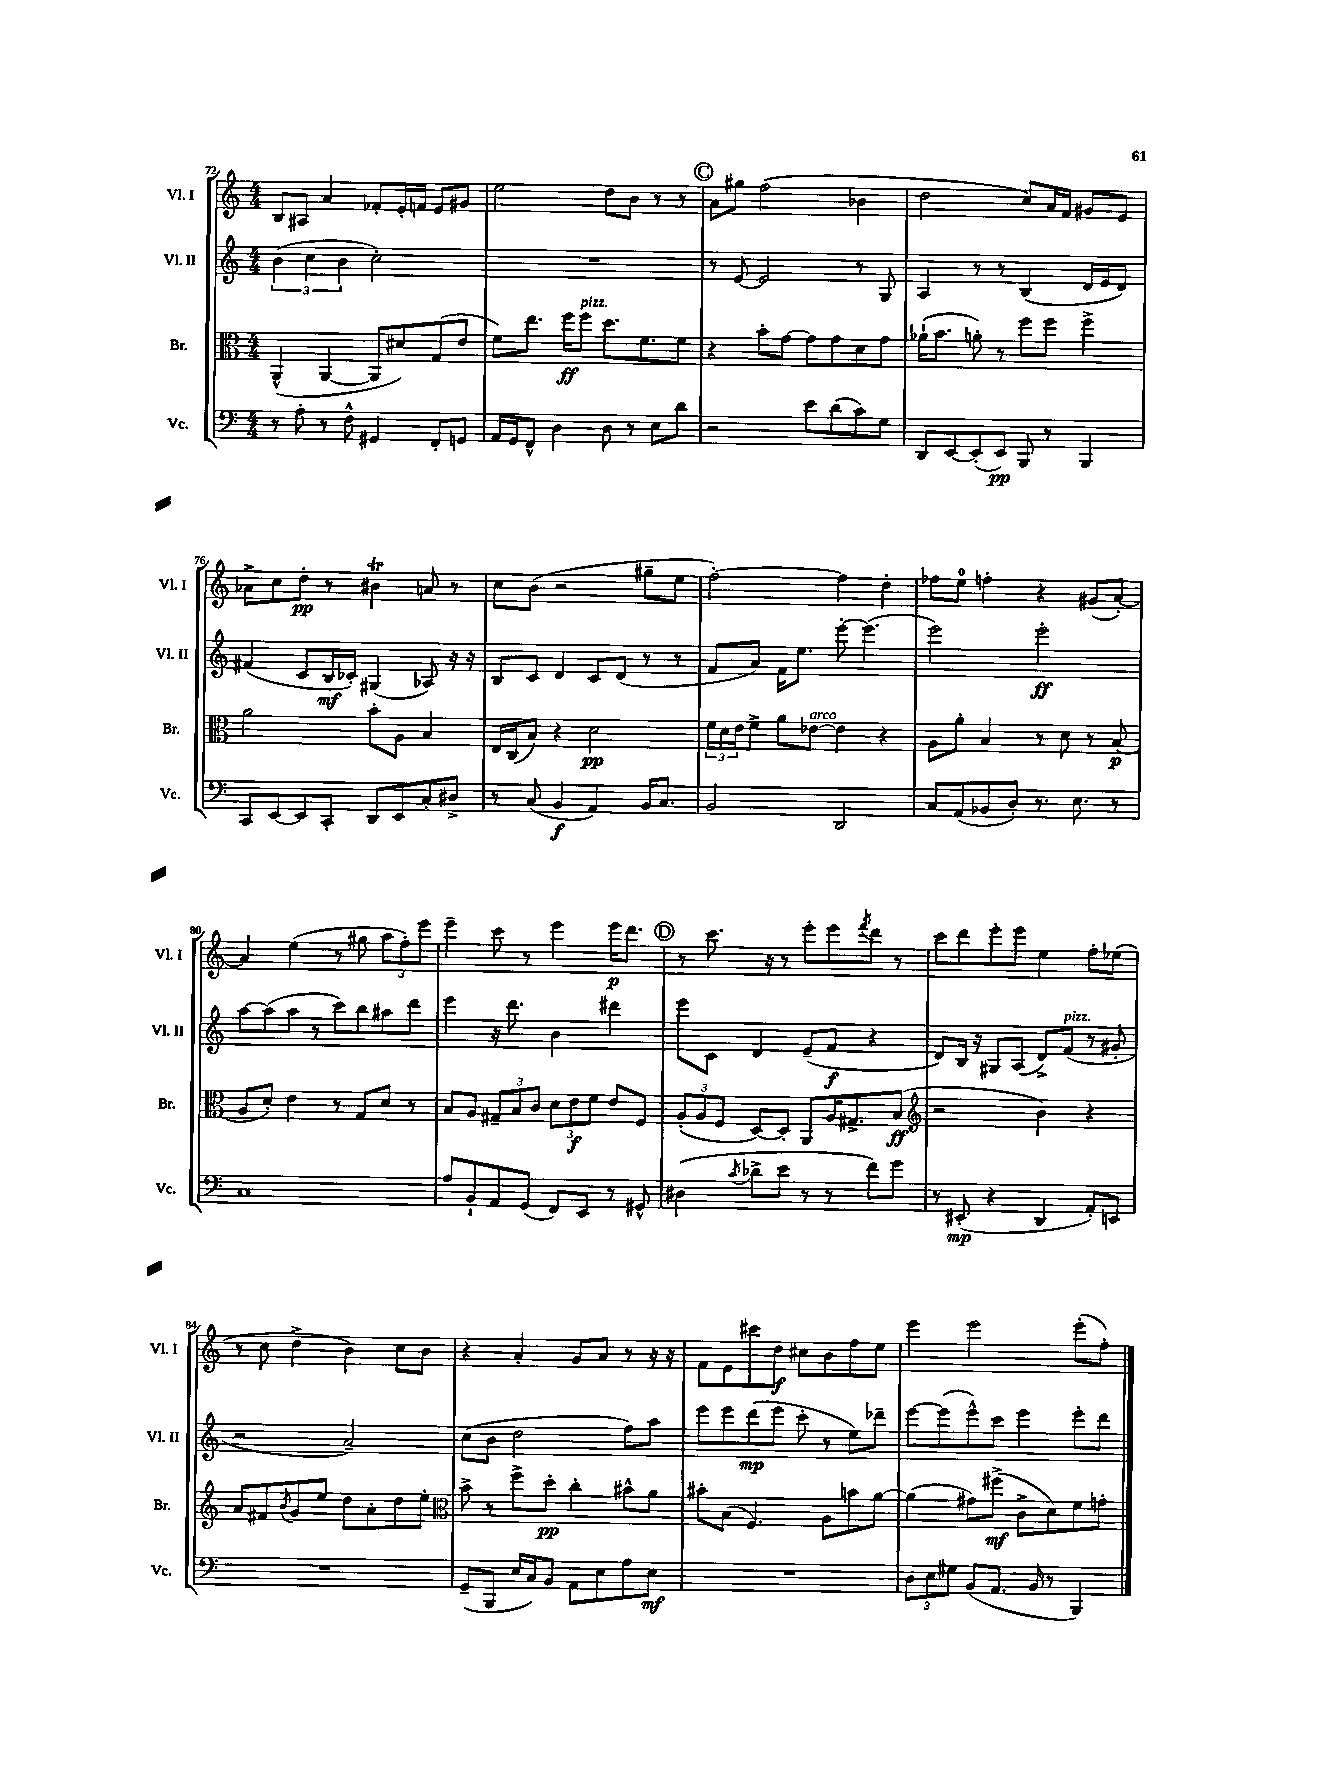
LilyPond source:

<<
\new StaffGroup <<
\new Staff = "s0" \with { instrumentName = "Vl. I" shortInstrumentName = "Vl. I" } {
    \clef treble \key c \major \numericTimeSignature \time 4/4
    b8 ais8 a'4 fes'8-. e'16-. f'16 e'8 gis'8 |
    e''2 d''8 b'8 r8 r8 |
    \mark \markup { \circle "C" } a'8 gis''8 f''2( bes'4 |
    d''2 c''8) a'16 f'16 gis'8 e'8 |
    aes'8-> c''8 d''8-.\pp r8 bis'4\trill a'8 r8 |
    c''8 b'8( r2 gis''8-- e''8 |
    f''2~-.) f''4 d''4-. |
    fes''8 e''8-0 f''4-. r4 gis'8( a'8~-.) |
    a'4 e''4( r8 gis''8 \tuplet 3/2 { a''8 f''8-.) e'''8 } |
    e'''4-- c'''8 r8 e'''4 e'''16\p d'''8. |
    \mark \markup { \circle "D" } r8 c'''8. r16 r8 e'''8-. e'''8 \acciaccatura { f'''8 } d'''8 r8 |
    c'''8 d'''8 e'''8-. e'''8 e''4 f''8-. ees''8( |
    r8 c''8 d''4-> b'4) c''8 b'8 |
    r4 a'4-. g'8 a'8 r8 r16 r16 |
    f'8 e'8 cis'''8 d''8\f cis''8 b'8 f''8 e''8 |
    e'''4 e'''2 e'''8-.( f''8-.) \bar "|." |
}
\new Staff = "s1" \with { instrumentName = "Vl. II" shortInstrumentName = "Vl. II" } {
    \clef treble \key c \major \numericTimeSignature \time 4/4
    \tuplet 3/2 { b'4( c''4 b'4 } c''2-.) |
    R1 |
    \mark \markup { \circle "C" } r8 e'8~ e'2 r8 g8 |
    a4 r8 r8 b4( d'16 e'16 d'8) |
    fis'4( c'8 b16\mf ces'16-.) gis4( aes8) r16 r16 |
    b8 c'8 d'4 c'8 d'8( r8 r8 |
    f'8 a'8) f'16 e''8. e'''8~-. e'''4.( |
    e'''2) e'''2-.\ff |
    a''8~ a''8( a''8 r8 c'''8) b''8 ais''8 d'''8 |
    e'''4 r16 d'''8. b'4 dis'''4 |
    \mark \markup { \circle "D" } e'''8 c'8 d'4 e'8--( f'8\f r4 |
    d'8) b16 r16 gis8 a8( d'8->) f'8^\markup { \italic "pizz." }( r8 gis'8-. |
    r2 a'2--) |
    c''8( b'8 d''2 f''8) a''8 |
    e'''8 e'''8 d'''8\mp( e'''8 c'''8-. r8 e''8) des'''8-- |
    e'''8~ e'''8( e'''8-^) c'''8 e'''4 e'''8-. d'''8 \bar "|." |
}
\new Staff = "s2" \with { instrumentName = "Br." shortInstrumentName = "Br." } {
    \clef alto \key c \major \numericTimeSignature \time 4/4
    a,4-^( a,4~ a,8 dis'8) g8( e'8 |
    f'8) e''8. f''16\ff f''8^\markup { \italic "pizz." } d''8. f'8. f'8 |
    \mark \markup { \circle "C" } r4 b'8-. g'8~ g'8 g'8 d'8 g'8 |
    aes'16-!( b'8. a'8-.) r8 f''8 f''8 f''4-> |
    a'2 b'8-. a8 b4 |
    e16 c16( b8) r4 d'2\pp |
    \tuplet 3/2 { f'16 d'16 e'16 } f'8-> a'8 ees'8~^\markup { \italic "arco" } ees'4 r4 |
    a8 a'8-. b4 r8 d'8 r8 b8\p( |
    a8 d'8-.) e'4 r8 g8 d'8 r8 |
    b8 a8 \tuplet 3/2 { gis8-- b8 c'8 } \tuplet 3/2 { d'8 e'8\f f'8 } e'8 f8 |
    \mark \markup { \circle "D" } \tuplet 3/2 { a8-.( a8 f8 } d8~) d8-. a,8 a16 gis8.-> b8\ff( |
    \clef treble r2 b'4) r4 |
    a'8 fis'8 \acciaccatura { b'8 } g'8 e''8 d''8 a'8-. d''8 e''8-. |
    \clef alto b'8-> r8 f''8-> d''8-.\pp c''4-. bis'8-^ a'8 |
    bis'8-. b8( f4.) a8 b'8 a'8~ |
    a'4( gis'8) fis''8->\mf( c'8-> d'8) f'8 g'8-. \bar "|." |
}
\new Staff = "s3" \with { instrumentName = "Vc." shortInstrumentName = "Vc." } {
    \clef bass \key c \major \numericTimeSignature \time 4/4
    r8 a8-. r8 f8-^ gis,4 f,8-. g,8 |
    a,16 g,16 f,8-^ d4 d8 r8 e8 d'8 |
    \mark \markup { \circle "C" } r2 e'8 d'8( c'8) g8 |
    d,8 e,8~ e,8-.( e,8\pp) b,,8 r8 b,,4 |
    c,8 e,8~ e,8 c,8-. d,8 e,8 c8-. dis8-> |
    r8 c8( b,4\f a,4) b,16 c8. |
    b,2 d,2 |
    c8 a,8( bes,8 d8-.) r8. e8. r8 |
    c1 |
    a8 b,8-! a,8 g,8( f,8) e,8 r8 gis,8-^ |
    \mark \markup { \circle "D" } dis4( \acciaccatura { c'8 } des'8-> e'8 r8 r8 f'8) g'8 |
    r8 eis,8-.\mp( r4 d,4 a,8-.) e,8 |
    R1 |
    g,8--( b,,8 e16 c16) b,8 a,8 e8 a8 e8\mf |
    R1 |
    \tuplet 3/2 { d8 e8 gis8 } b,8( a,8. b,16 r8 b,,4) \bar "|." |
}
>>
>>
\layout { \context { \Score currentBarNumber = #72 } }
